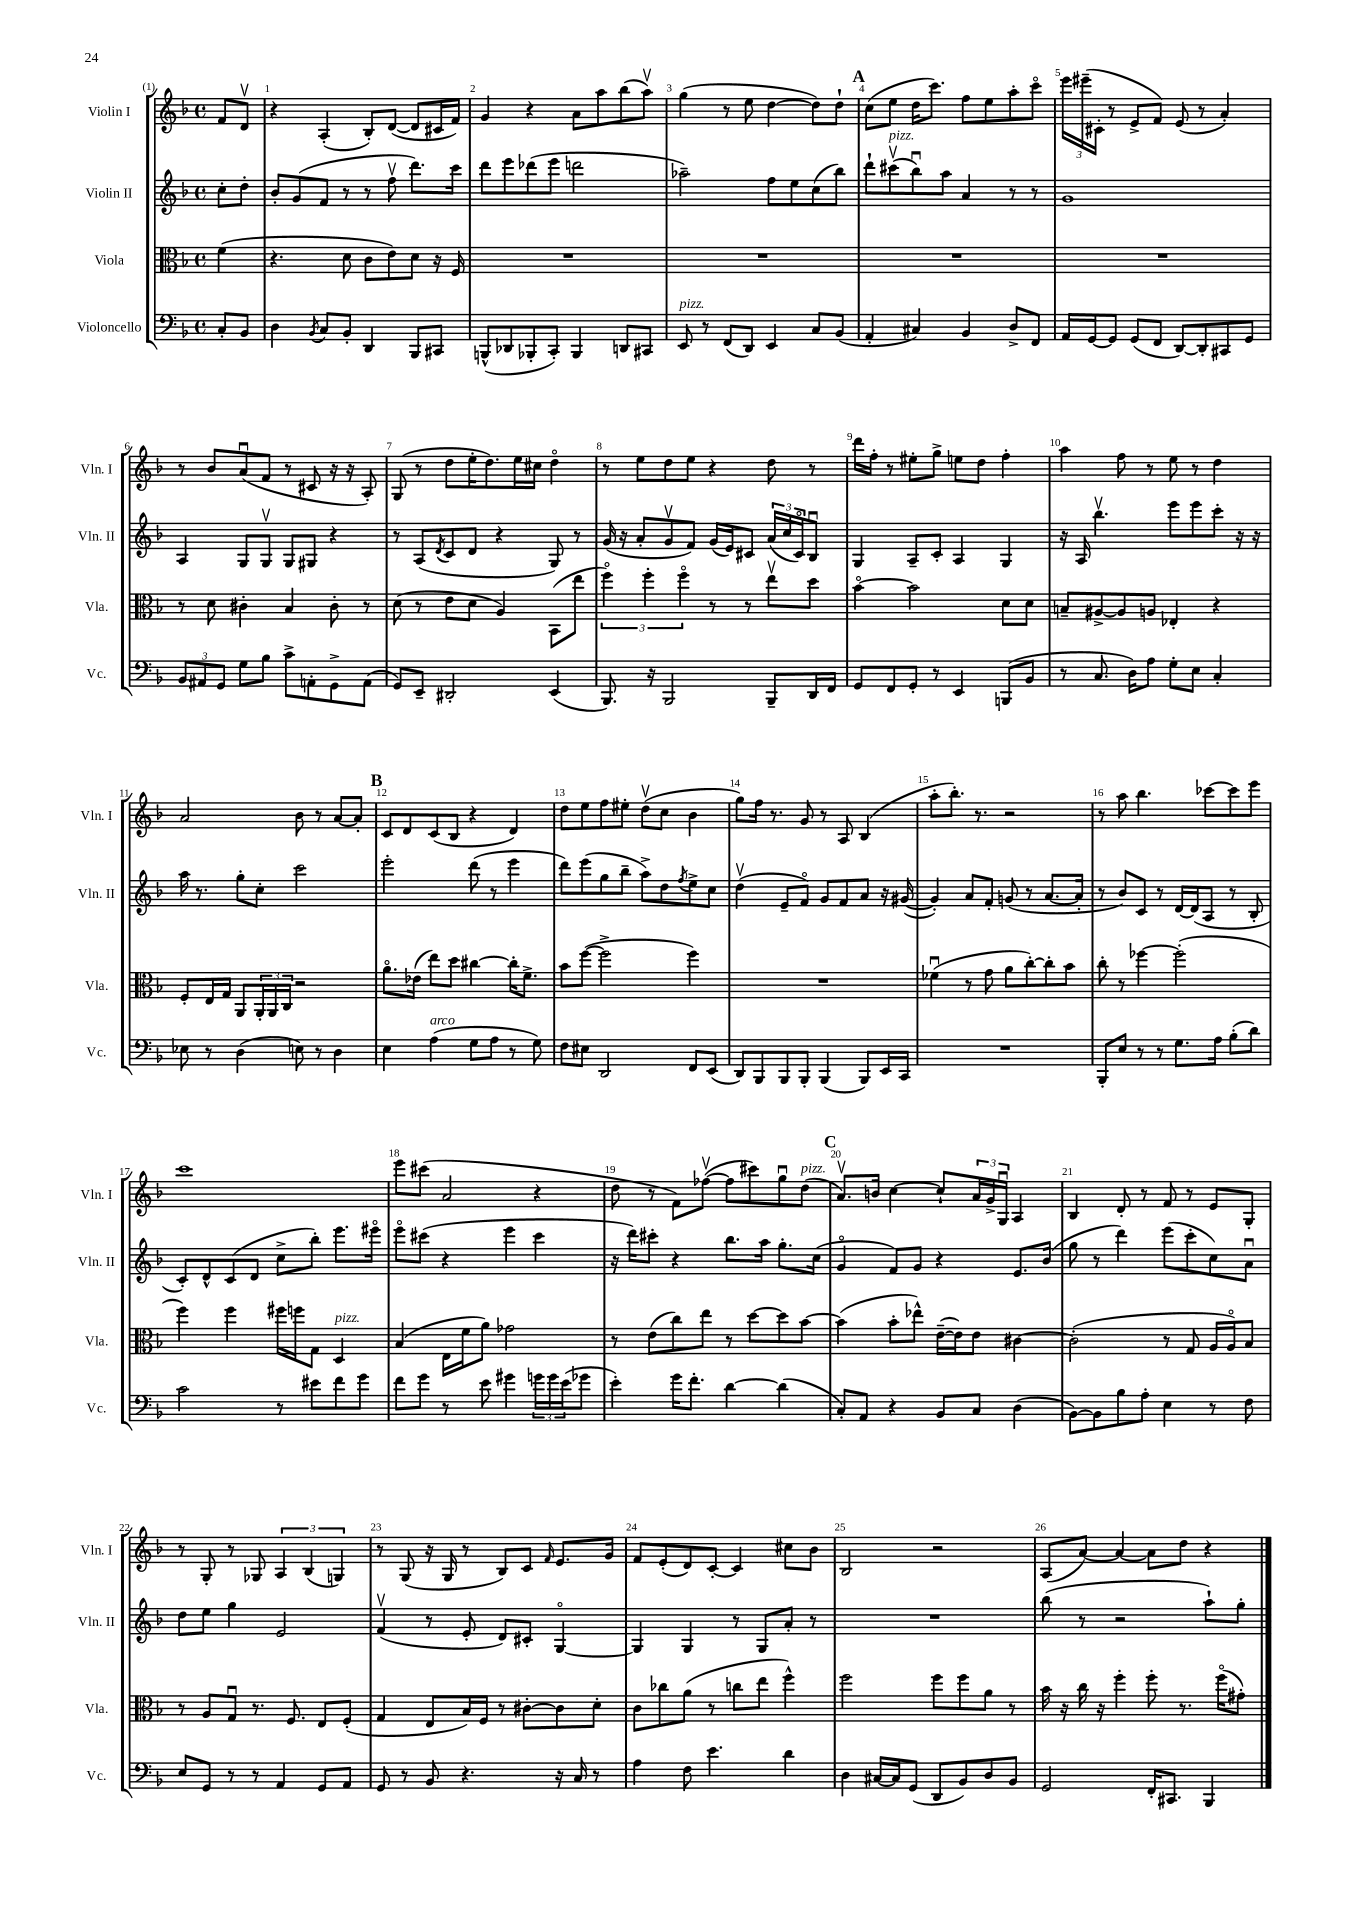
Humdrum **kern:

**kern	**kern	**kern	**kern
*part4	*part3	*part2	*part1
*staff4	*staff3	*staff2	*staff1
*I"Violoncello	*I"Viola	*I"Violin II	*I"Violin I
*I'Vc.	*I'Vla.	*I'Vln. II	*I'Vln. I
*clefF4	*clefC3	*clefG2	*clefG2
*k[b-]	*k[b-]	*k[b-]	*k[b-]
*M4/4	*M4/4	*M4/4	*M4/4
*met(c)	*met(c)	*met(c)	*met(c)
=	=	=	=
8C'/L	(4f\	8cc'\L	8f/L
8BB-/J	.	8dd'\J	8dv/J
=1	=1	=1	=1
4D\	4.r	8b-'/L	4r
.	.	(8g/	.
8qBB-/	.	.	.
8C/L	.	8f/J	(4A'/
8BB-'/J	8d\	8r	.
4DD/	8c\L	8r	8B-'/L)
.	8e\)	8ffv\	([8d/J
8BBB-/L	8d\J	8.ddd\L)	8d/L]
8CC#X/J	16r	.	16c#X/L
.	16F/	16ccc\Jk	16f/JJ)
=2	=2	=2	=2
(8BBBn^^/L	1r	8ddd\L	4g/
8DD-X/	.	8eee\	.
8BBB-X'/	.	(8ddd-X\	4r
8CC'/J)	.	8eee\J	.
4BBB-/	.	2dddn\	8a\L
.	.	.	8aa\
8DDn/L	.	.	(8bb-\
8CC#X/J	.	.	8aav\J)
=3	=3	=3	=3
!LO:TX:a:i:t=pizz.	!	!	!
8EE/	1r	2aa-X~\)	(4gg\
8r	.	.	.
(8FF/L	.	.	8r
8DD/J)	.	.	8ee\
4EE/	.	8ff\L	[4dd\
.	.	8ee\	.
8C/L	.	(8cc\	8dd\L])
(8BB-/J	.	8bb-\J)	8dd`\J
!!LO:REH:place=s1:t=A
=4	=4	=4	=4
4AA'/	1r	8ddd`\L	(8cc\L
!	!	!LO:TX:a:i:t=pizz.	!
.	.	(8ccc#Xv\	8ee\J
4C#X/)	.	8bb-u\)	16dd\KL
.	.	.	8.ccc\J)
.	.	8aa\J	.
4BB-/	.	4a/	8ff\L
.	.	.	8ee\
8D^/L	.	8r	8aa'\
8FF/J	.	8r	8ccc\J
=5	=5	=5	=5
16AA/LL	1r	1g	24eee\LL
.	.	.	(24eee#X~\
[16GG/J	.	.	.
.	.	.	24c#X'\JJ
8GG/J]	.	.	8r
(8GG/L	.	.	8e^/L
8FF/J	.	.	8f/J)
[8DD/L)	.	.	(8e/
8DD'/]	.	.	8r
8CC#X/	.	.	4a'/)
8GG/J	.	.	.
!!LO:LB:g=z
=6	=6	=6	=6
12BB-/L	8r	4A/	8r
12AA#X/	.	.	.
.	8d\	.	8b-/L
12GG/J	.	.	.
8G\L	4c#X'\	8G/L	(8au/
8B-\J	.	8Gv/J	8f/J
8c^\L	4B-/	8G/L	8r
8AAn'\	.	8G#X/J	8c#X/
8GG^\	8c#'\	4r	16r
.	.	.	16r
(8AA\J	8r	.	8A'/)
=7	=7	=7	=7
8GG/L)	(8d\	8r	(8G/
8EE~/J	8r	(8A/L	8r
.	.	8qd/	.
2DD#X'/	8e\L	8c/	8dd\L
.	8d\J	8d/J	16ee'\K
.	.	.	8.dd\)
.	4A/)	4r	.
.	.	.	16ee\L
.	.	.	16cc#X\JJ
(4EE/	(8BB-\L	8G/)	4dd\
.	8ee\J	8r	.
=8	=8	=8	=8
8.BBB-/)	6ff\)	(16g/	8r
.	.	16r	.
.	.	8a'/L	8ee\L
.	6ff'\	.	.
16r	.	.	.
2BBB-/	.	8gv/	8dd\
.	6ff\	.	.
.	.	8f/J)	8ee\J
.	8r	(16g/LL	4r
.	.	16e/J)	.
.	8r	8c#X/J	.
8BBB-~/L	8eev\L	(24a/LL	8dd\
.	.	24cc/	.
.	.	24c#/J)	.
16DD/L	8dd\J	8B-u/J	8r
16FF/JJ	.	.	.
=9	=9	=9	=9
8GG/L	[4b-\	4G/	16ddd\LL
.	.	.	16ff'\JJ
8FF/	.	.	8r
8GG'/J	2b-\]	8A~/L	8ee#X'\L
8r	.	8c'/J	8gg^\J
4EE/	.	4A/	8een\L
.	.	.	8dd\J
(8BBBn/L	8d\L	4G/	4ff'\
8BB-/J	8d\J	.	.
=10	=10	=10	=10
8r	8Bn~/L	16r	4aa\
.	.	16A/	.
8.C/	[8A#X^/	4.bb-v\	.
.	8A#/]	.	8ff\
16D\KL)	.	.	.
8A\J	8An/J	.	8r
8G'\L	4E-X'/	8eee\L	8ee\
8E\J	.	8eee\	8r
4C'/	4r	8ccc'\J	4dd\
.	.	16r	.
.	.	16r	.
!!LO:LB:g=z
=11	=11	=11	=11
8E-X\	8F'/L	16aa\	2a/
.	.	8.r	.
8r	16E/L	.	.
.	16G/JJ	.	.
(4D\	8AA/L	8gg'\L	.
.	24AA'/L	8cc'\J	.
.	24AA/	.	.
.	24C/JJ	.	.
8En\)	2r	2ccc\	8b-\
8r	.	.	8r
4D\	.	.	[8a/L
.	.	.	8a'/J]
!!LO:REH:place=s1:t=B
=12	=12	=12	=12
4E\	8.a\L	2eee'\	8c/L
.	.	.	8d/
.	(16e-X\Jk	.	.
!LO:TX:a:i:t=arco	!	!	!
(4A\	8ee\L)	.	(8c/
.	8dd\J	.	8B-/J
8G\L	[4cc#X\	(8ddd\	4r
8A\J	.	8r	.
8r	16cc#'\KL]	4eee\	4d/)
.	8.f^\J	.	.
8G\)	.	.	.
=13	=13	=13	=13
8F\L	8b-\L	8ddd\L)	8dd\L
8E#X\J	([8ff\J	(8eee\	8ee\
2DD/	2ff^\]	8gg\	8ff\
.	.	8bb-~\J	8ee#X'\J
.	.	8aa^\L)	(8ddv\L
.	.	8dd\	8cc\J
.	.	8qff/	.
8FF/L	4ff\)	8ee^\	4b-\
(8EE/J	.	8cc\J	.
=14	=14	=14	=14
8DD/L)	1r	(4ddv\	8gg\L)
8BBB-/	.	.	16ff\Jk
.	.	.	8.r
8BBB-/	.	8e~/L	.
8BBB-'/J	.	8f/J)	8g/
(4BBB-/	.	8g/L	8r
.	.	8f/	8A/
8BBB-/L)	.	8a/J	(4B-/
16EE/L	.	16r	.
16CC/JJ	.	([16g#X/	.
=15	=15	=15	=15
1r	(4f-Xu\	4g#'/])	8aa'\L
.	.	.	8.bb-'\J)
.	8r	8a/L	.
.	.	.	8.r
.	8g\	8f'/J	.
.	8a\L	(8gn/	2r
.	[8cc'\)	8r	.
.	8cc'\]	[8.a/L	.
.	8b-\J	.	.
.	.	16a'/Jk]	.
=16	=16	=16	=16
8BBB-'/L	8cc'\	8r	8r
8E/J	8r	8b-/L)	8aa\
8r	[4ff-X\	8c/J	4.bb-\
8r	.	8r	.
8.G\L	(2ff-'\]	[16d/LL	.
.	.	(16d/J]	.
.	.	8A/J	[8ccc-X\L
16A\Jk	.	.	.
(8B-'\L	.	8r	8ccc-\]
8d\J)	.	8B-'/	8eee\J
!!LO:LB:g=z
=17	=17	=17	=17
2c\	4ff\)	8c'/L)	1ccc
.	.	8d^^/	.
.	4ff\	(8c/	.
.	.	8d/J	.
8r	16ff#X\LL	8cc^\L	.
.	16ffn\J	.	.
8e#X\L	8G\J	8bb-'\J)	.
!	!LO:TX:a:i:t=pizz.	!	!
8f\	4D/	8.eee\L	.
8g\J	.	.	.
.	.	16eee#X\Jk	.
=18	=18	=18	=18
8f\L	(4B-/	8eee\L	8eee\L
8g\J	.	(8ccc#X\J	(8ccc#X\J
8r	16E\LL	4r	2a/
.	16f\J	.	.
8e\	8a\J)	.	.
4g#X\	2g-X\	4eee\	.
24gn\LL	.	4ccc#\	4r
24g\	.	.	.
(24e\J	.	.	.
8g-X\J	.	.	.
=19	=19	=19	=19
4e'\)	8r	16r	8dd\
.	.	16ddd\KL)	.
.	(8e\L	8ccc#X'\J	8r
16g\KL	8cc\)	4r	8f\L)
8.f'\J	.	.	.
.	8ee\J	.	([8ff-Xv\J
[4d\	8r	8.bb-\L	8ff-\L]
.	[8dd\L	.	8ccc#X\)
.	.	16aa\Jk	.
(4d\]	8dd\]	8.gg'\L	8ggu\
!	!	!	!LO:TX:a:i:t=pizz.
.	[8b-\J	.	(8dd\J
.	.	(16cc\Jk	.
!!LO:REH:place=s1:t=C
=20	=20	=20	=20
8C'/L)	(4b-\]	4g/	8.av/L)
8AA/J	.	.	.
.	.	.	16bn/Jk
4r	8b-'\L	8f/L)	[4cc\
.	8ee-X^^\J)	8g/J	.
8BB-/L	([16e~\LL	4r	8cc`/L]
.	16e\J])	.	.
8C/J	8e\J	.	24a/L
.	.	.	24g^/
.	.	.	24Gu/JJ
(4D\	[4c#X\	8.e/L	4A/
.	.	(16b-/Jk	.
=21	=21	=21	=21
[8BB-\L)	(2c#'\]	8gg\	4B-/
8BB-\]	.	8r	.
8B-\	.	4ddd\)	8d'/
8A'\J	.	.	8r
4E\	8r	(8eee\L	8f/
.	8G/	8ccc'\	8r
8r	16A/LL	8cc\)	8e/L
.	16A/J)	.	.
8F\	8B-/J	8au\J	8G'/J
!!LO:LB:g=z
=22	=22	=22	=22
8E/L	8r	8dd\L	8r
8GG/J	8A/L	8ee\J	8G'/
8r	8Gu/J	4gg\	8r
8r	8.r	.	8G-X/
4AA/	.	2e/	6A/
.	8.F/	.	.
.	.	.	(6B-/
8GG/L	8E/L	.	.
.	.	.	6Gn/)
8AA/J	(8F'/J	.	.
=23	=23	=23	=23
8GG/	4G/	(4fv/	8r
8r	.	.	(8G/
8BB-/	8E/L	8r	16r
.	.	.	16G/
4.r	16B-/L)	8e'/	8r
.	16F/JJ	.	.
.	8r	8d/L)	8B-/L)
.	[8c#X'\L	8c#X'/J	8c/J
.	.	.	16qqf/
16r	8c#\]	[4G/	8.e/L
16C/	.	.	.
8r	8d'\J	.	.
.	.	.	16g/Jk
=24	=24	=24	=24
4A\	8c\L	4G/]	8f/L
.	8cc-X\	.	(8e'/
8F\	(8a\J	4G/	8d/)
4.e\	8r	.	[8c'/J
.	8ccn\L	8r	4c/]
.	8ee\J	8G/L	.
4d\	4ff^^\)	8a'/J	8cc#X\L
.	.	8r	8b-\J
=25	=25	=25	=25
4D\	2ff\	1r	2B-/
[16C#X/LL	.	.	.
16C#/J]	.	.	.
(8GG/J	.	.	.
8DD/L	8ff\L	.	2r
8BB-/)	8ff\	.	.
8D/	8a\J	.	.
8BB-/J	8r	.	.
=26	=26	=26	=26
2GG/	16b-\	(8bb-\	(8A/L
.	16r	.	.
.	16cc\	8r	[8a/J)
.	16r	.	.
.	4ff'\	2r	4a/_
16FF'/KL	8ff'\	.	8a\L]
8.CC#X/J	.	.	.
.	8.r	.	8dd\J
4BBB-/	.	8aa`\L)	4r
.	(16ff\KL	.	.
.	8g#X'\J)	8gg'\J	.
==	==	==	==
*-	*-	*-	*-
